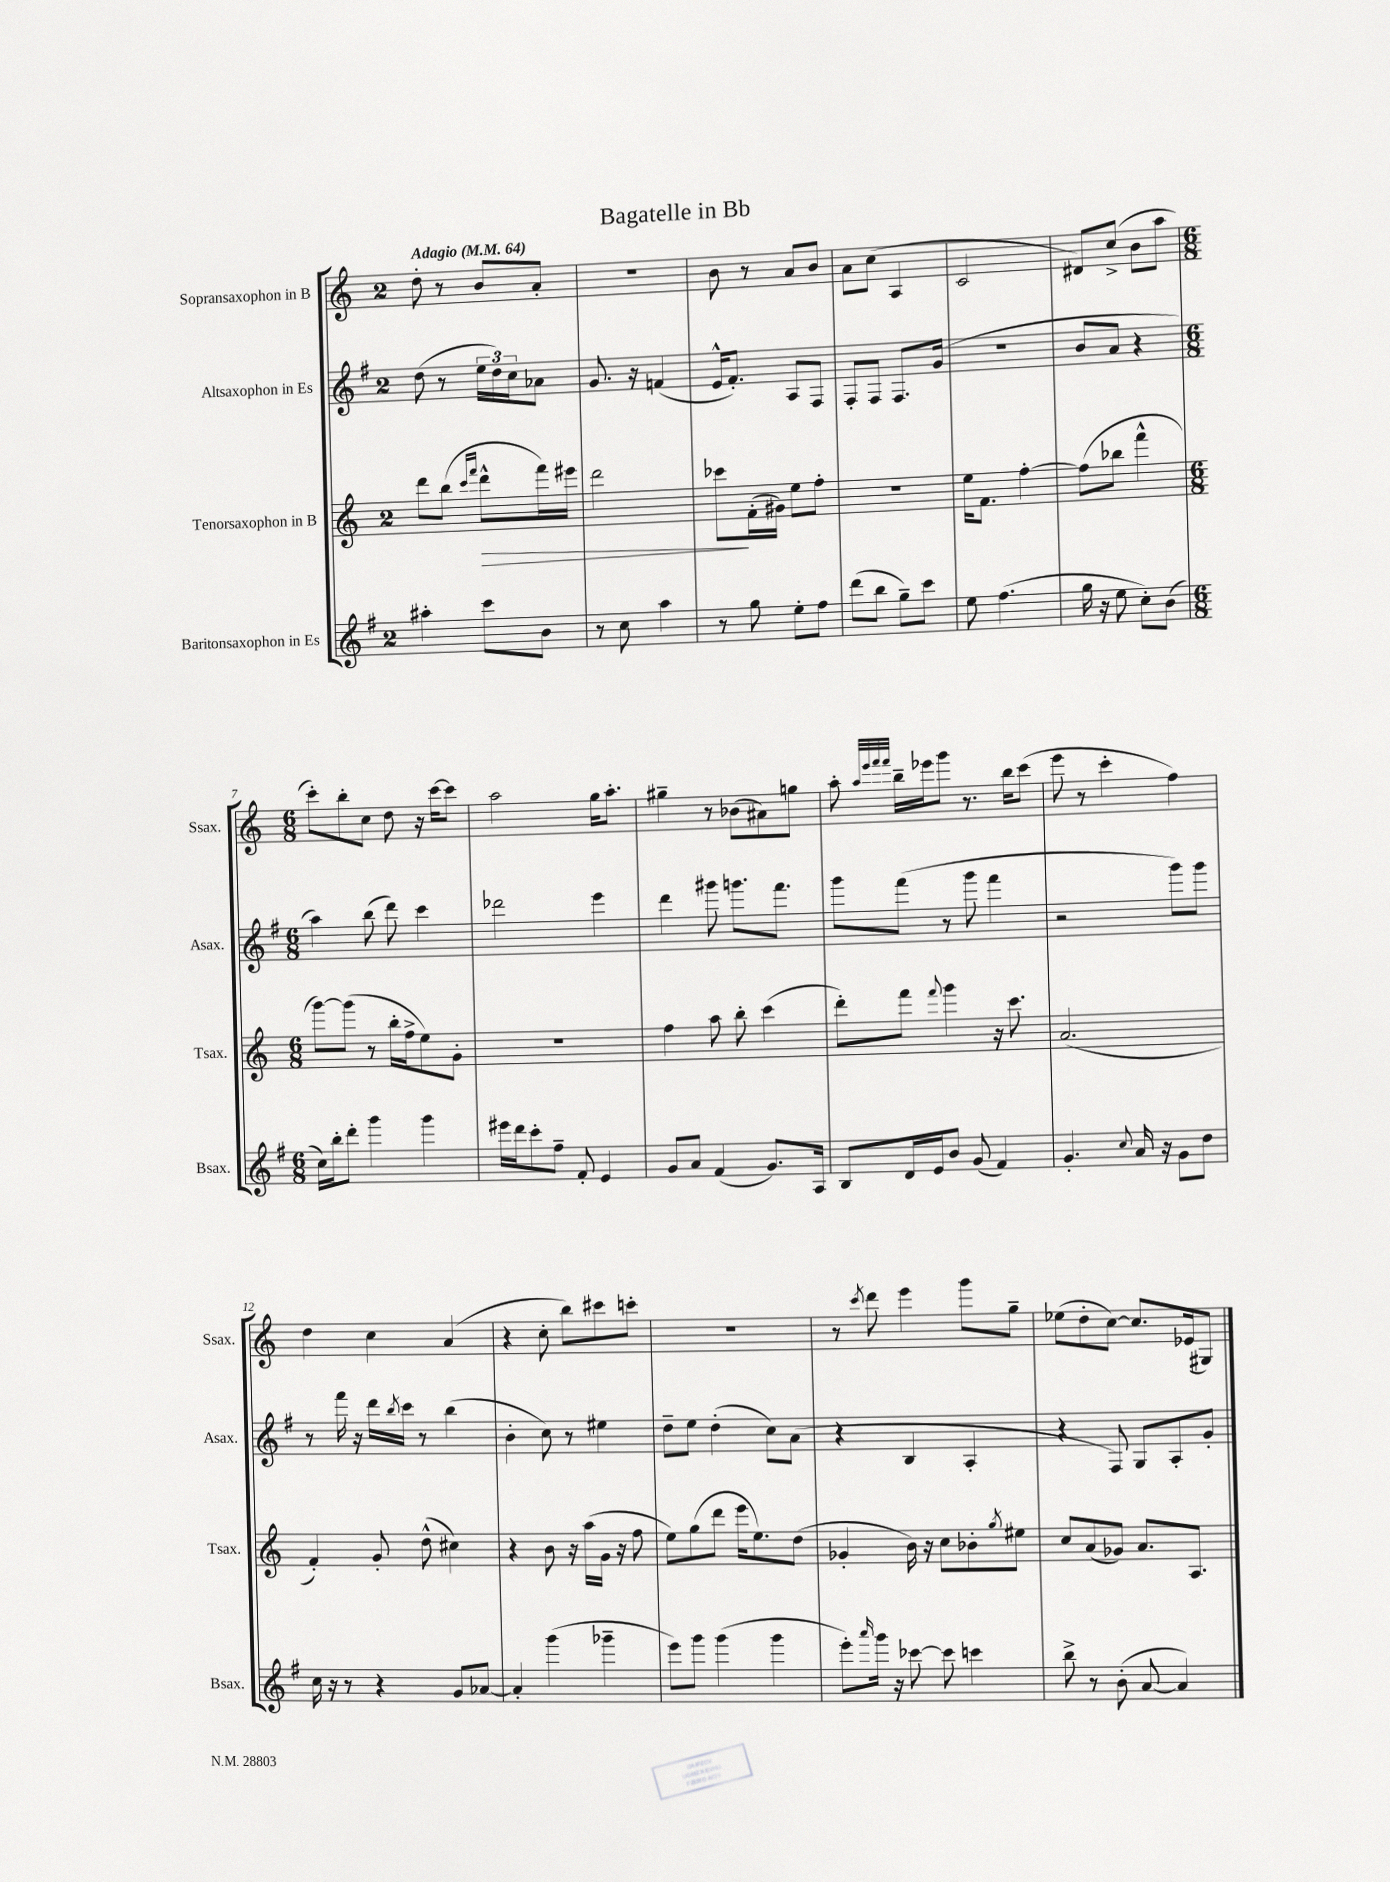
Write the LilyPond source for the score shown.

\header { title = "Bagatelle in Bb" }
<<
\new StaffGroup <<
\new Staff = "s0" \with { instrumentName = "Sopransaxophon in B" shortInstrumentName = "Ssax." } {
    \clef treble \key c \major \once \override Staff.TimeSignature.style = #'single-digit \time 2/4 \tempo "Adagio" 4 = 64
    d''8-. r8 b'8 a'8-. |
    r2 |
    b'8 r8 a'8 b'8 |
    a'8 c''8( a4 |
    c'2 |
    dis'8) c''8->( b'8 a''8 |
    \numericTimeSignature \time 6/8 c'''8-.) b''8-. c''8 d''8 r16 c'''16~ c'''8 |
    a''2 g''16 a''8.-. |
    gis''4-- r8 bes'8( ais'8) g''8 |
    a''8-. \grace { a''32 e'''32 f'''32 f'''32 } b''16-- ees'''16 g'''8 r8. b''16 c'''8( |
    e'''8 r8 c'''4-. f''4) |
    d''4 c''4 a'4( |
    r4 c''8-. b''8) cis'''8 c'''8-. |
    R2. |
    r8 \acciaccatura { c'''8 } d'''8 e'''4 g'''8 g''8-- |
    ees''8( d''8-. c''8~) c''8. ees'16( gis8) \bar "|." |
}
\new Staff = "s1" \with { instrumentName = "Altsaxophon in Es" shortInstrumentName = "Asax." } {
    \clef treble \key g \major \once \override Staff.TimeSignature.style = #'single-digit \time 2/4
    d''8( r8 \tuplet 3/2 { e''16 d''16) c''16 } aes'8 |
    g'8. r16 f'4( |
    e'16-^ fis'8.-.) a8 fis8 |
    fis8-. fis8 fis8. g'16( |
    R2 |
    b'8 a'8 r4 |
    \numericTimeSignature \time 6/8 a''4) b''8( d'''8) c'''4 |
    des'''2 e'''4 |
    d'''4 gis'''8 g'''8. fis'''8. |
    g'''8 fis'''8( r8 g'''8 fis'''4 |
    r2 g'''8) g'''8 |
    r8 fis'''16 r16 d'''16 \acciaccatura { b''8 } c'''16 r8 b''4( |
    b'4-. c''8) r8 eis''4 |
    d''8-- e''8 d''4-.( c''8) a'8( |
    r4 b4 a4-. |
    r4 fis8) g8 a8-. g'8-. \bar "|." |
}
\new Staff = "s2" \with { instrumentName = "Tenorsaxophon in B" shortInstrumentName = "Tsax." } {
    \clef treble \key c \major \once \override Staff.TimeSignature.style = #'single-digit \time 2/4
    d'''8 b''8( \grace { c'''16 f'''16 } d'''8-^\> f'''16) eis'''16 |
    d'''2 |
    ces'''8\! f'16-.( gis'16) e''8 f''8-. |
    r2 |
    e''16 f'8. f''4~-. |
    f''8( bes''8 f'''4-^ |
    \numericTimeSignature \time 6/8 g'''8~) g'''8( r8 b''16-. f''16-> e''8) g'8-. |
    R2. |
    f''4 a''8 b''8-. c'''4( |
    d'''8-.) f'''8 \appoggiatura { f'''8 } g'''4 r16 c'''8. |
    a'2.( |
    f'4-.) g'8-. d''8-^( cis''4) |
    r4 b'8 r16 a''16( g'16 r16 f''8 |
    e''8) g''8( d'''8 e'''16 e''8.) d''8( |
    ges'4-. b'16) r16 c''8 bes'8-. \acciaccatura { g''8 } eis''8 |
    c''8 a'8( ges'8) a'8. a8. \bar "|." |
}
\new Staff = "s3" \with { instrumentName = "Baritonsaxophon in Es" shortInstrumentName = "Bsax." } {
    \clef treble \key g \major \once \override Staff.TimeSignature.style = #'single-digit \time 2/4
    ais''4-. c'''8 b'8 |
    r8 c''8 a''4 |
    r8 g''8 e''8-. fis''8 |
    d'''8( b''8 g''8--) c'''8 |
    e''8 fis''4.( |
    g''16 r16 e''8 c''8-.) b'8( |
    \numericTimeSignature \time 6/8 c''16) b''16-. d'''8-. g'''4 g'''4 |
    eis'''16 d'''16 c'''8-. fis''8-- fis'8-. e'4 |
    g'8 a'8 fis'4( g'8.) a16 |
    b8 d'16 e'16 b'8 g'8( fis'4) |
    g'4.-. \appoggiatura { c''8 } a'16 r16 g'8 d''8 |
    c''16 r16 r8 r4 g'8 aes'8~ |
    aes'4-. g'''4( ges'''4-- |
    e'''8) g'''8 g'''4( g'''4 |
    e'''8-.) \grace { a'''16 } g'''16 r16 ces'''8~ ces'''8 c'''4 |
    b''8-> r8 b'8-.( a'8~ a'4) \bar "|." |
}
>>
>>
